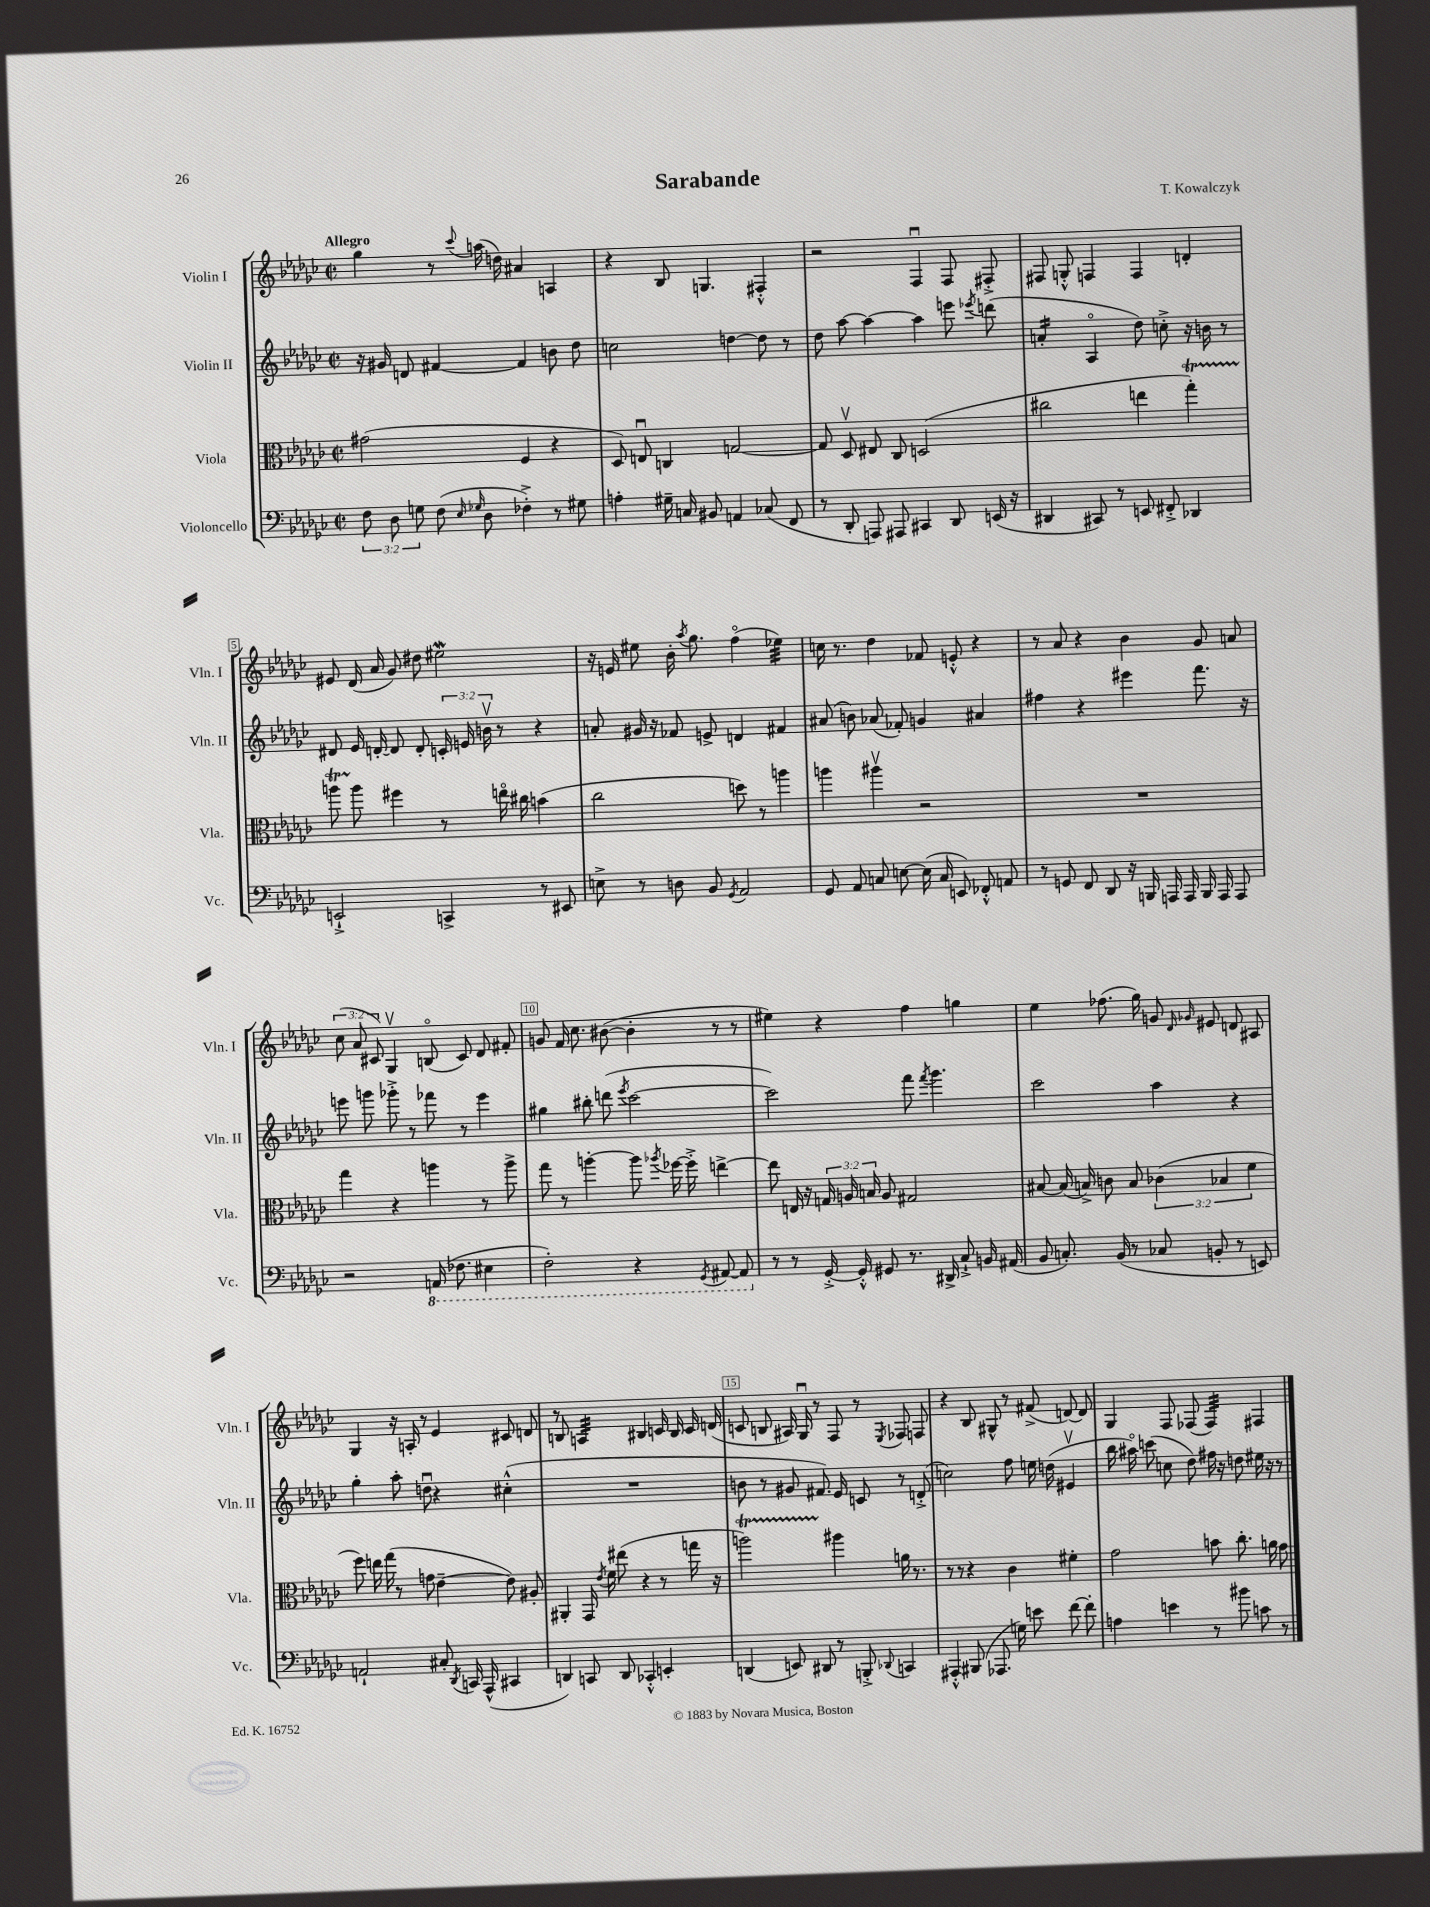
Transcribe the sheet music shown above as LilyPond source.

\header { title = "Sarabande" composer = "T. Kowalczyk" }
<<
\new StaffGroup <<
\new Staff = "s0" \with { instrumentName = "Violin I" shortInstrumentName = "Vln. I" } {
    \clef treble \key ges \major \defaultTimeSignature \time 2/2 \override Staff.TupletNumber.text = #tuplet-number::calc-fraction-text \tempo "Allegro"
    \autoBeamOff ges''4 r8 \appoggiatura { ces'''8 } a''16( d''16) ais'4 a4 |
    r4 bes8 g4. fis4-.-^ |
    r2 f4\downbow f8 fis8-.-> |
    fis8 g8-.-^ f4 f4 d'4-. |
    eis'8 des'16( aes'16 ges'8) dis''8 eis''2\mordent |
    r16 e'16 eis''8 bes'16-. \acciaccatura { aes''8 } ges''8. f''4\flageolet( ees''4:32) |
    c''16 r8. des''4 fes'8 e'8-.-^ r4 |
    r8 aes'8 r4 bes'4 ges'8 a'8 |
    \tuplet 3/2 { ces''8( aes'8 cis'8) } ges4\upbow b8\flageolet( cis'8) des'8 fis'8-. |
    g'8 f'16 ces''8. bis'8~( bis'4-. r8 r8 |
    eis''4) r4 f''4 g''4 |
    ees''4 fes''8.( ges''16) g'8 \grace { des'16 ges'16 } eis'8 d'8 ais8 |
    ges4 r16 a16-. r8 ees'4 cis'8 d'8 |
    r8 b8 a4:32 bis4 c'16 bis16 c'16 d'16( |
    c'8 b8 ais16) ges16\downbow r8 f8 r8 \acciaccatura { ees8 } fes8 f8 |
    r4 bes8 gis8-^ r8 fis'8->( d'8~) d'8 |
    ges4 f8 fes8( fes4:32) fis4 \bar "|." |
}
\new Staff = "s1" \with { instrumentName = "Violin II" shortInstrumentName = "Vln. II" } {
    \clef treble \key ges \major \defaultTimeSignature \time 2/2 \override Staff.TupletNumber.text = #tuplet-number::calc-fraction-text
    \autoBeamOff r16 gis'16 d'8 fis'4~ fis'4 b'8 des''8 |
    c''2 d''4~ d''8 r8 |
    des''8 aes''8~ aes''4~ aes''4 e'''8 \acciaccatura { ees'''8 } d'''8( |
    a'4:16-. aes4\flageolet des''8) c''8-.-> r16 b'16 r8 |
    dis'8 ees'16 d'16~-. d'8 d'8-. \tuplet 3/2 { c'16-. e'16 b'16\upbow } r8 r4 |
    a'8-. gis'16 r16 fes'8 e'8-> d'4 fis'4 |
    ais'8( b'8) aes'8( fes'8-.) g'4 ais'4 |
    fis''4 r4 eis'''4 f'''8. r16 |
    e'''8 g'''8 ges'''8-.-> r8 fes'''8 r8 e'''4 |
    gis''4 bis''8-. d'''8( \acciaccatura { ees'''8 } ces'''2~ |
    ces'''2) f'''8 \acciaccatura { f'''8 } ges'''4. |
    ces'''2 aes''4 r4 |
    ges''4-. aes''8-. d''8\downbow r4 cis''4-.-^( |
    R1 |
    b'8 r8 gis'8 fis'8.) ees'16 c'8 r8 d'8-.->( |
    c''2) f''8 e''16 d''16( eis'4\upbow |
    bes''16 ais''16\flageolet) c'''8( c''8 des''8) fis''16 r16 d''8 eis''16 r16 r8 \bar "|." |
}
\new Staff = "s2" \with { instrumentName = "Viola" shortInstrumentName = "Vla." } {
    \clef alto \key ges \major \defaultTimeSignature \time 2/2 \override Staff.TupletNumber.text = #tuplet-number::calc-fraction-text
    \autoBeamOff gis'2( f4 r4 |
    des8) e8\downbow c4 g2~ |
    g8 des8\upbow eis8 ces8 d2( |
    cis''2 e''4 ges''4-.\startTrillSpan) |
    a''8 a''8\stopTrillSpan fis''4 r8 e''16\flageolet cis''16 b'4( |
    ces''2 d''8) r8 a''4 |
    a''4 ais''4\upbow r2 |
    R1 |
    ges''4 r4 a''4 r8 a''8-> |
    ges''8 r8 a''4~-. a''8 \acciaccatura { aes''8 } fes''16~ fes''16-.-> e''4~-> |
    e''8 e16 r16 \tuplet 3/2 { g16 a16 b16 } a8 gis2 |
    bis8~ bis16( b16->) c'8 b8 \tuplet 3/2 { ces'4( bes4 f'4 } |
    f''8) e''16 ges''16( r8 g'8 ees'4~-- ees'8) ais8-. |
    ais,4-. ges,16 \acciaccatura { ees'8 } f'16 eis''8( r4 r8 g''16 r16 |
    a''2\startTrillSpan) ais''4\stopTrillSpan a'16 r8. |
    r8 r8 r4 ces'4 fis'4-. |
    ges'2 b'8 ces''8.-. a'16 ges'8 \bar "|." |
}
\new Staff = "s3" \with { instrumentName = "Violoncello" shortInstrumentName = "Vc." } {
    \clef bass \key ges \major \defaultTimeSignature \time 2/2 \override Staff.TupletNumber.text = #tuplet-number::calc-fraction-text
    \autoBeamOff \tuplet 3/2 { f8 des8 g8 } f8( \grace { ees16 ges16 } des8 fes4-.->) r8 gis8 |
    a4-. gis16-- c16 bis,8 a,4 ces8( f,8 |
    r8 des,8-. a,,8) ais,,8 cis,4 des,8 e,16( r16 |
    dis,4 cis,8) r8 e,8 fis,8-.-> des,4 |
    e,2-!-> c,4-> r8 eis,8 |
    e8-> r8 d8 bes,8 \acciaccatura { ges,8 } aes,2 |
    ges,8 aes,8 c8 e8~ e16( c16 e,8) fes,8-.-^ a,8 |
    r8 g,8 f,8 des,8 r16 b,,16 a,,16 a,,16 b,,16 a,,16 a,,8 |
    r2 \ottava #-1 a,,16( fes,8. eis,4 |
    f,2-.) r4 \acciaccatura { ges,,8 } ais,,8~ ais,,8 \ottava #0 |
    r8 r8 ges,16~-.-> ges,16-.-^ gis,8 r8. dis,16-> ces8-!-> b,16 ais,16( |
    bes,8 c8.-.) bes,16( r8 ces8 b,8-. r8 e,8) |
    a,2-! cis8-. \acciaccatura { des,8 } c,16 aes,,16-^( cis,4 |
    d,4) c,8 d,8 ces,4-.-^ e,4-. |
    d,4( e,8) dis,8 r8 b,,8-.-> \appoggiatura { des,8 } c,4 |
    ais,,4-.-^ bis,,8( aes,,8. g16) e'8 f'8~ f'8-. |
    a4 e'4 r8 bis'8 c'8 r8 \bar "|." |
}
>>
>>
\layout { \context { \Score \override BarNumber.break-visibility = ##(#f #t #t) barNumberVisibility = #(every-nth-bar-number-visible 5) \override BarNumber.stencil = #(make-stencil-boxer 0.1 0.3 ly:text-interface::print) } }
